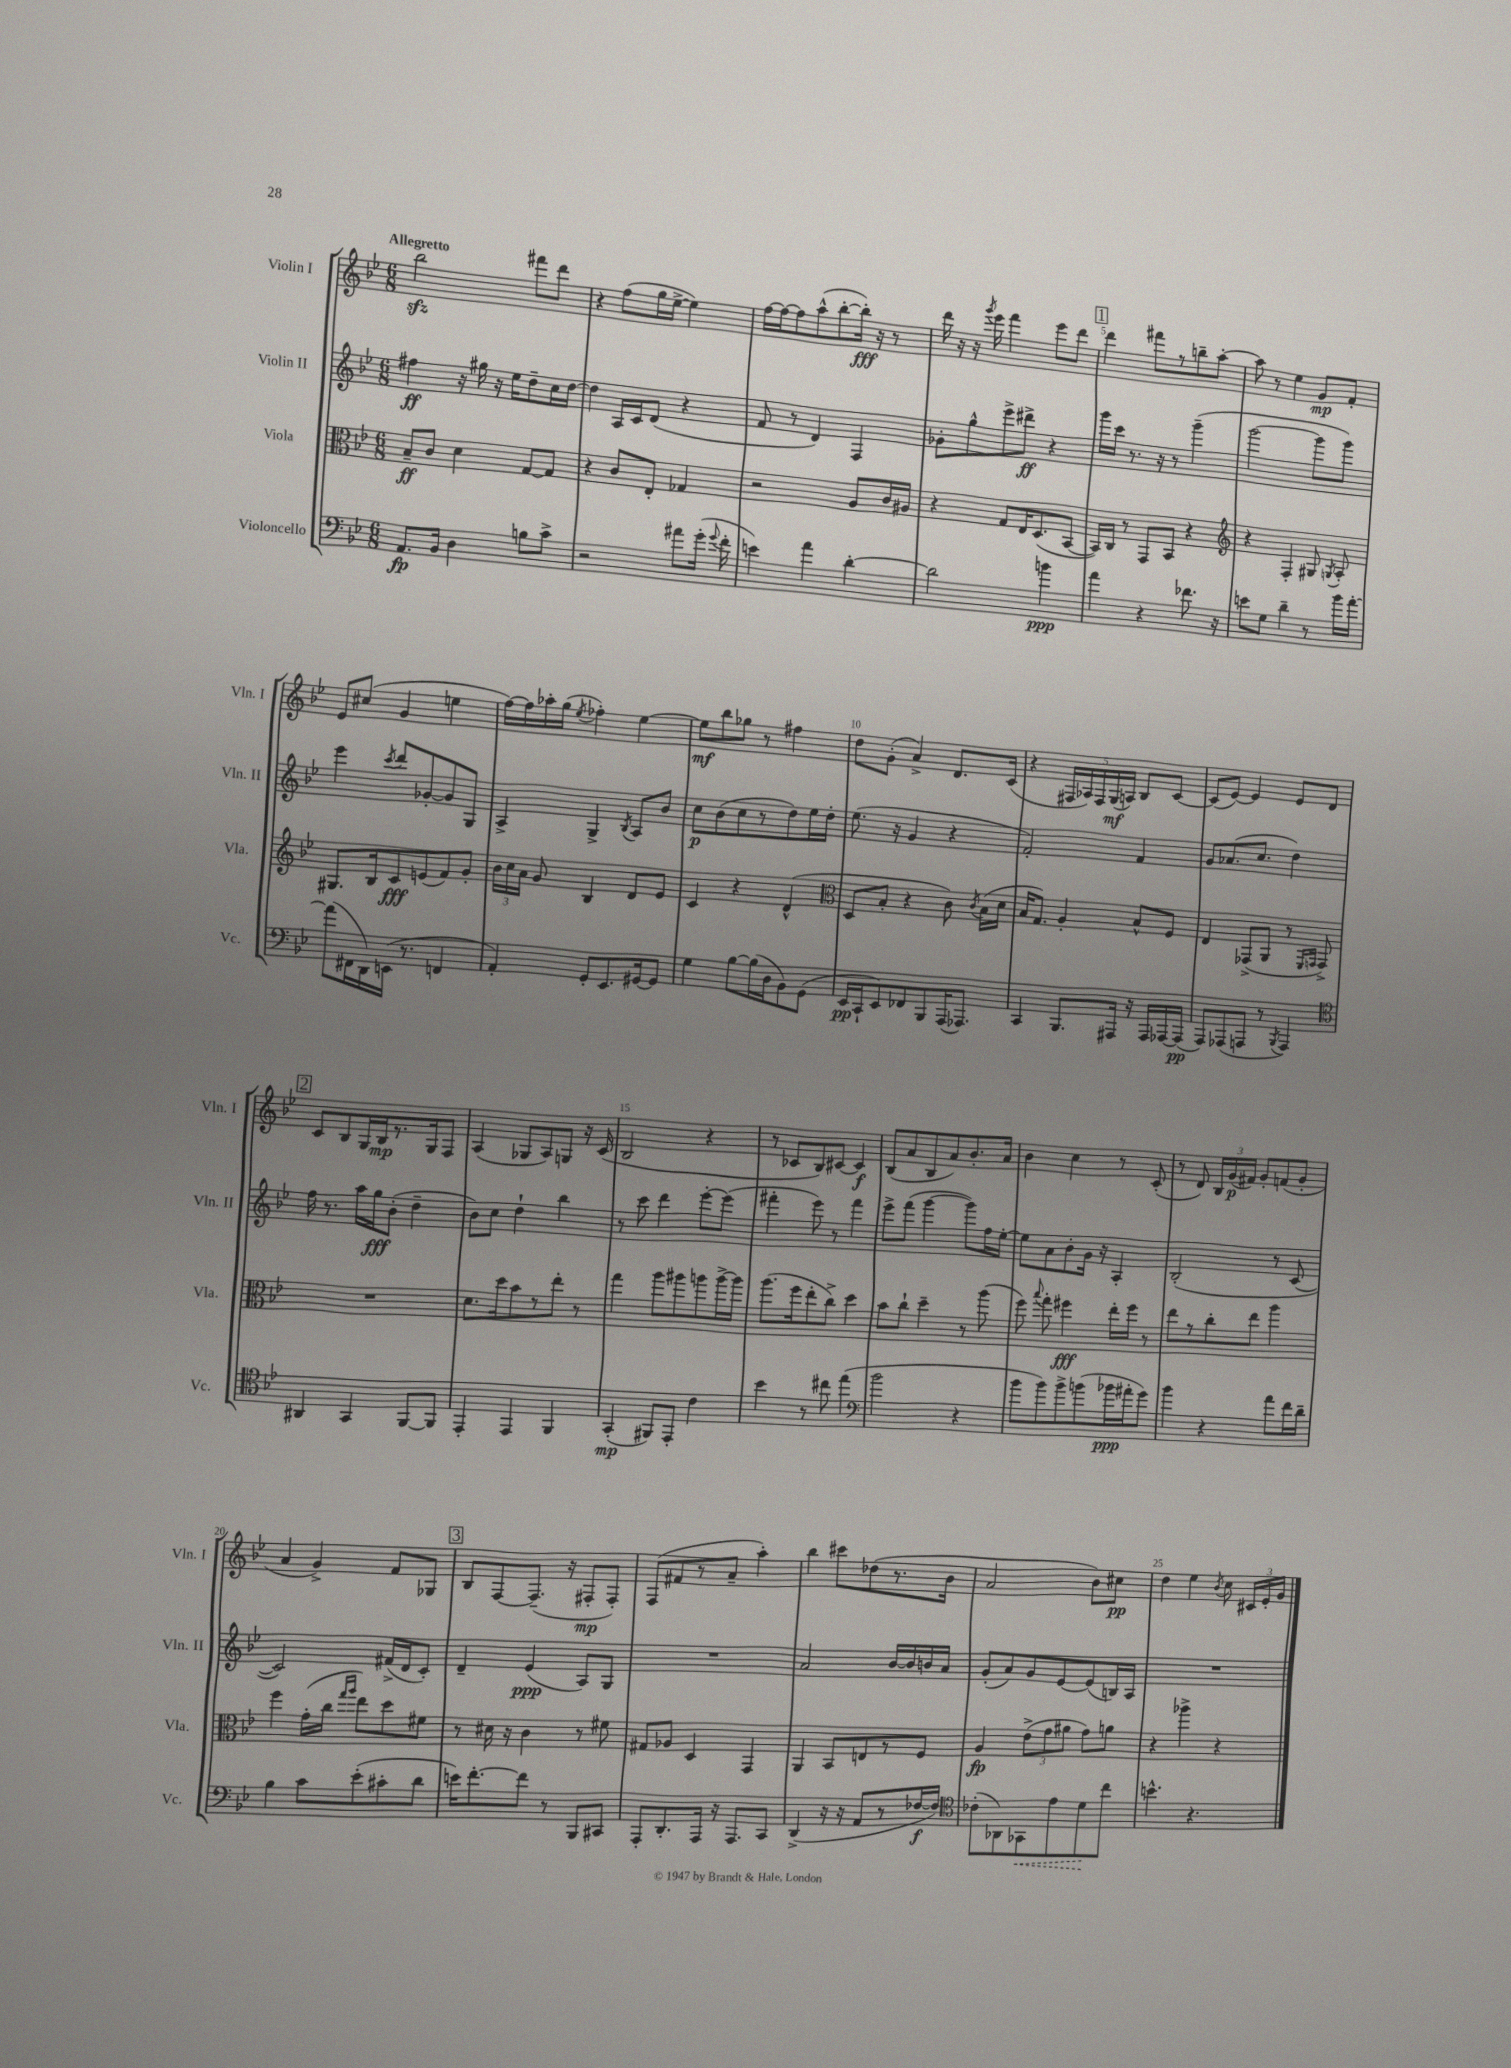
<<
\new StaffGroup <<
\new Staff = "s0" \with { instrumentName = "Violin I" shortInstrumentName = "Vln. I" } {
    \clef treble \key bes \major \numericTimeSignature \time 6/8 \tempo "Allegretto"
    \autoBeamOff bes''2\sfz fis'''8[ d'''8] |
    r4 f''8[( g''16 ees''16]~-> ees''4) |
    f''16[~ f''16~ f''8 a''8-^( bes''8~-. bes''16]-.\fff) r16 r8 |
    d'''16 r16 r16 \acciaccatura { g'''8 } ees'''16 f'''4 ees'''8[ d'''8] |
    \mark \markup { \box "1" } d'''4 fis'''8[ r8 b''8-- a''8]~-. |
    a''8 r8 ees''4 g'8[\mp f'8]-. |
    ees'8[ cis''8]( g'4 e''4 |
    f''16[~) f''16 aes''16-. g''16]( \acciaccatura { ees''8 } fes''4-.) ees''4~ |
    ees''8[\mf bes''8 ges''8] r8 fis''4 |
    d''8[ g'8]-.( a'4->) d'8.[ c'16]( |
    r4 \tuplet 5/4 { fis16[ aes16) fis16 g16\mf( a16]) } bes8[ c'8]~ |
    c'8[( ees'8]~) ees'4 ees'8[ d'8] |
    \mark \markup { \box "2" } c'8[ bes8 g16 bes16\mp r8. g16 f8] |
    a4( ges8[ a8) g8] r16 c'16( |
    bes2 r4 |
    r8 ces'8[ bes8) cis'8]~ cis'4\f |
    bes8[( a'8 bes8 a'8) bes'8.-. a'16] |
    bes'4 c''4 r8 c'8-.( |
    r8 d'8) \tuplet 3/2 { bes16[ g'16\p( fis'16]) } g'8[-. f'8( g'8]-. |
    a'4 g'4->) f'8[ ges8] |
    \mark \markup { \box "3" } bes8[ f8~ f8.]--( r16 fis8[-.\mp fis8]-.) |
    f8[( fis'8 r8 a'8]-- a''4-.) |
    bes''4 cis'''8[ des''8( r8. bes'16] |
    a'2 bes'8[) cis''8]\pp |
    d''4 ees''4 \acciaccatura { bes'8 } c''8 \tuplet 3/2 { cis'16[ ees'16-. g'16] } \bar "|." |
}
\new Staff = "s1" \with { instrumentName = "Violin II" shortInstrumentName = "Vln. II" } {
    \clef treble \key bes \major \numericTimeSignature \time 6/8
    \autoBeamOff fis''4\ff r16 gis''16 r16 ees''16[ d''8-- c''16 d''16]~ |
    d''4 a16[ c'16 d'8]( r4 |
    f'8 r8 d'4) f4 |
    ges'8[-. g''8-^ ees'''8-> dis'''8]->\ff r4 |
    \mark \markup { \box "1" } g'''16[ c'''16] r8. r16 r8 g'''4--( |
    g'''2~ g'''8[ g'''8]) |
    ees'''4 \acciaccatura { c'''8 } d'''8[ ges'8~-. ges'8 g8] |
    a4-> g4-> \acciaccatura { bes8 } a8[ bes'8] |
    c''8[\p bes'8( c''8 r8 d''8) ees''16 d''16]-. |
    ees''8.( r16 g'4 r4 |
    f'2-.) f'4 |
    g'8[ aes'8.( c''8.] d''4) |
    \mark \markup { \box "2" } f''16 r8. a''16[ g''16\fff bes'8]-.( d''4-- |
    bes'8[) c''8] d''4-! bes''4 |
    r8 c'''8 d'''4 ees'''8[~-. ees'''8]( |
    fis'''4-. ees'''8) r8 fis'''4 |
    ees'''8[-> f'''8]( g'''4~ g'''8[) f''16 ees''16]~-. |
    ees''8[ a'8 bes'8-. g'16] r16 a4-. |
    bes2-.( r8 c'8~ |
    c'2) fis'16[->( d'16 c'8]-.) |
    \mark \markup { \box "3" } d'4-- ees'4\ppp( a8[) g8] |
    R2. |
    a'2 bes'16[~ bes'16 b'16 a'16] |
    g'8[-.( a'8) g'8 ees'8~ ees'8( b16) a16] |
    R2. \bar "|." |
}
\new Staff = "s2" \with { instrumentName = "Viola" shortInstrumentName = "Vla." } {
    \clef alto \key bes \major \numericTimeSignature \time 6/8
    \autoBeamOff bes8[--\ff c'8] d'4 g8[~ g8] |
    r4 c'8[ ees8]-. ges4 |
    r2 a8[ c'16 ais16] |
    r4 g8[ ees16 d8.( bes,8]~ |
    \mark \markup { \box "1" } bes,16[) c16] r8 g,8[ bes,8] r4 |
    \clef treble r4 f4-. gis8 \acciaccatura { g8 } a8-. |
    gis8.[ bes16 c'8\fff e'8( f'8) g'8]-. |
    \tuplet 3/2 { bes'16[ c''16 a'16] } g'8 bes4 d'8[ ees'8] |
    c'4 r4 d'4-^( |
    \clef alto d8[ bes8]-. r4 c'8) \acciaccatura { c'8 } bes16[( d'16] |
    bes16[ g8.]) a4-. bes8[-^ f8] |
    ees4 ges,8[->( a,8] r8 \grace { f,16[ g,16] } g,8->) |
    \mark \markup { \box "2" } R2. |
    d'8.[ d''16 bes'8 r8 ees''8]-. r8 |
    g''4 a''8[ ais''8 a''8 a''16~-> a''16] |
    a''8.[( f''16 ees''8-. c''8]->) d''4 |
    bes'8[ c''8]-! d''4-- r8 a''8( |
    f''8) \appoggiatura { bes''8 } g''8-. fis''4\fff ees''16[-. fis''16] r8 |
    ees''8[ r8 c''8-. ees''8] a''4 |
    f''4 g'16[-.( c''16] \grace { g''16[ a''16] } ees''8[) d''8 fis'8] |
    \mark \markup { \box "3" } r8 dis'16 r16 c'4 r8 fis'8 |
    gis8[ aes8] d4 g,4 |
    a,4 bes,8[ e8 r8 f8] |
    a4\fp \tuplet 3/2 { ees'8[->( g'8 ais'8] } g'8[) a'8] |
    r4 aes''4-> r4 \bar "|." |
}
\new Staff = "s3" \with { instrumentName = "Violoncello" shortInstrumentName = "Vc." } {
    \clef bass \key bes \major \numericTimeSignature \time 6/8
    \autoBeamOff a,8.[\fp bes,16] d4 b8[ c'8]-> |
    r2 ais'8[ g'16]-.( \appoggiatura { g'8 } f'16-. |
    e'4) a'4 d'4~-. |
    d'2 b'4\ppp |
    \mark \markup { \box "1" } a'4 r4 fes'8. r16 |
    e'8[ g8] d'4-- r8 bes'16[ a'16]~-. |
    a'8[( fis,16 d,16) e,16]( r8. f,4 |
    a,4-.) g,8[-. ees,8. gis,16~ gis,8] |
    g4 bes8[~ bes16( d16 bes,8) g,8]( |
    ees,16[\pp c,16-! ees,8) fes,8 bes,,8 a,,16( aes,,8.]) |
    c,4 bes,,8.[ ais,,16] r16 ais,,16[ aes,,16~ aes,,16]\pp( |
    a,,8[) aes,,8( a,,8] r8 \acciaccatura { bes,,8 } a,,4) |
    \mark \markup { \box "2" } \clef tenor ais,4 g,4 f,8[~ f,8] |
    ees,4-. ees,4 f,4 |
    g,4-.\mp( fis,8[) ees,8]-. c'4 |
    bes'4 r8 cis''8 ees''4( |
    \clef bass bes'2 r4 |
    bes'8[ bes'8) bes'8-> b'8( bes'16\ppp ais'16-. g'8]) |
    bes'4 r4 a'8[ f'16 d'16]-- |
    bes4 c'8[ ees'8-.( cis'8-. d'8] |
    \mark \markup { \box "3" } e'16[) f'8.~-. f'8] r8 bes,,8[ cis,8] |
    a,,8[-. d,8.-. a,,16] r16 a,,8.[ c,8] |
    d,4->( r16 r16 a,8[ r8 fes16~\f fes16]) |
    \clef tenor ces'8[-.( aes,8) \once \override Hairpin.style = #'dashed-line ges,8\< ees'8 d'8\! c''8] |
    b'4.-^ r4. \bar "|." |
}
>>
>>
\layout { \context { \Score \override BarNumber.break-visibility = ##(#f #t #t) barNumberVisibility = #(every-nth-bar-number-visible 5) } }
